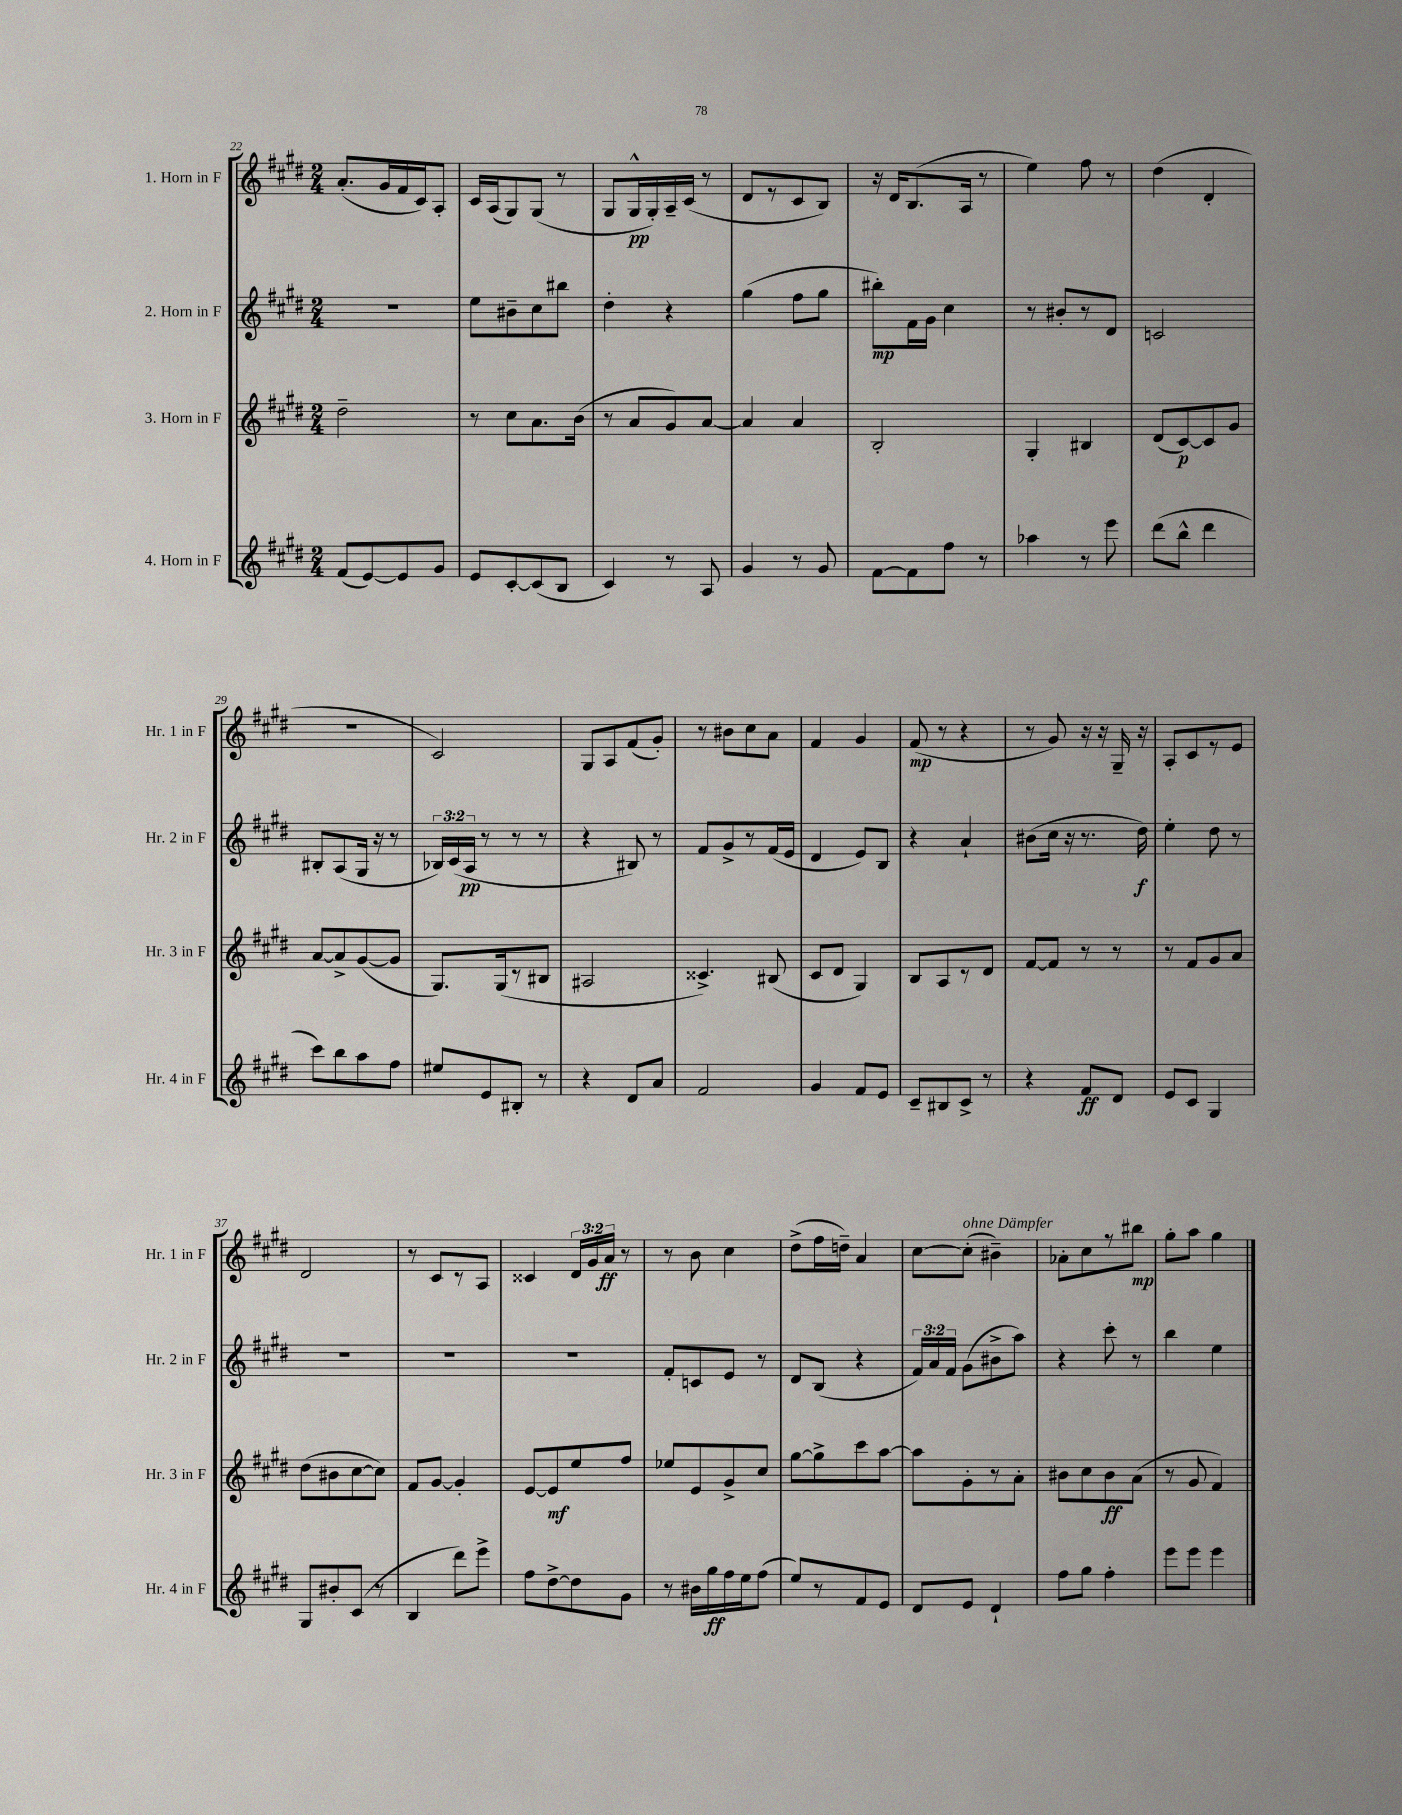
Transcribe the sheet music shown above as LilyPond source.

<<
\new StaffGroup <<
\new Staff = "s0" \with { instrumentName = "1. Horn in F" shortInstrumentName = "Hr. 1 in F" } {
    \clef treble \key e \major \numericTimeSignature \time 2/4 \override Staff.TupletNumber.text = #tuplet-number::calc-fraction-text
    \autoBeamOff a'8.[-.( gis'16 fis'16 cis'16) a8]-. |
    cis'16[ a16( gis8) gis8]( r8 |
    gis8[ gis16-^\pp gis16-.) a16-- cis'16]( r8 |
    dis'8[ r8 cis'8 b8]) |
    r16 dis'16[ b8.( a16] r8 |
    e''4) fis''8 r8 |
    dis''4( dis'4-. |
    r2 |
    cis'2) |
    gis8[ a8 fis'8( gis'8]-.) |
    r8 bis'8[ cis''8 a'8] |
    fis'4 gis'4 |
    fis'8\mp( r8 r4 |
    r8 gis'8) r16 r16 gis16-- r16 |
    a8[-. cis'8 r8 e'8] |
    dis'2 |
    r8 cis'8[ r8 a8] |
    cisis'4 \tuplet 3/2 { dis'16[ gis'16 a'16]\ff } r8 |
    r8 b'8 cis''4 |
    dis''8[->( fis''16 d''16]--) a'4 |
    cis''8[~ cis''8]-.^\markup { \italic "ohne Dämpfer" }( bis'4--) |
    aes'8[-. cis''8 r8 bis''8]\mp |
    gis''8[-. a''8] gis''4 \bar "|." |
}
\new Staff = "s1" \with { instrumentName = "2. Horn in F" shortInstrumentName = "Hr. 2 in F" } {
    \clef treble \key e \major \numericTimeSignature \time 2/4 \override Staff.TupletNumber.text = #tuplet-number::calc-fraction-text
    \autoBeamOff R2 |
    e''8[ bis'8-- cis''8 bis''8] |
    dis''4-. r4 |
    gis''4( fis''8[ gis''8] |
    bis''8[-.\mp) fis'16 gis'16] cis''4 |
    r8 bis'8[-. r8 dis'8] |
    c'2 |
    bis8[-. a8( gis16] r16 r8 |
    \tuplet 3/2 { bes16[) cis'16( a16]\pp } r8 r8 r8 |
    r4 bis8) r8 |
    fis'8[ gis'8-> r8 fis'16( e'16] |
    dis'4 e'8[) b8] |
    r4 a'4-! |
    bis'8[( cis''16] r16 r8. dis''16\f) |
    e''4-. dis''8 r8 |
    R2 |
    R2 |
    R2 |
    fis'8[-. c'8 e'8] r8 |
    dis'8[ b8]( r4 |
    \tuplet 3/2 { fis'16[) a'16 fis'16] } gis'8[( bis'8-> a''8]) |
    r4 cis'''8-. r8 |
    b''4 e''4 \bar "|." |
}
\new Staff = "s2" \with { instrumentName = "3. Horn in F" shortInstrumentName = "Hr. 3 in F" } {
    \clef treble \key e \major \numericTimeSignature \time 2/4
    \autoBeamOff dis''2-- |
    r8 cis''8[ a'8. b'16]( |
    r8 a'8[ gis'8) a'8]~ |
    a'4 a'4 |
    b2-. |
    gis4-. bis4 |
    dis'8[( cis'8~\p) cis'8 gis'8] |
    a'8[~ a'8-> gis'8~( gis'8] |
    gis8.[) gis16( r8 bis8] |
    ais2 |
    cisis'4.->) bis8( |
    cis'8[ dis'8] gis4) |
    b8[ a8 r8 dis'8] |
    fis'8[~ fis'8] r8 r8 |
    r8 fis'8[ gis'8 a'8] |
    dis''8[( bis'8 cis''8~ cis''8]) |
    fis'8[ gis'8]~ gis'4-. |
    e'8[~ e'8\mf e''8 fis''8] |
    ees''8[ e'8 gis'8-> cis''8] |
    gis''8[~ gis''8-> cis'''8 a''8]~ |
    a''8[ gis'8-. r8 a'8]-. |
    bis'8[ cis''8 bis'8\ff a'8]( |
    r8 gis'8 fis'4) \bar "|." |
}
\new Staff = "s3" \with { instrumentName = "4. Horn in F" shortInstrumentName = "Hr. 4 in F" } {
    \clef treble \key e \major \numericTimeSignature \time 2/4
    \autoBeamOff fis'8[( e'8~) e'8 gis'8] |
    e'8[ cis'8~-. cis'8( b8] |
    cis'4) r8 a8 |
    gis'4 r8 gis'8 |
    fis'8[~ fis'8 fis''8] r8 |
    aes''4 r8 e'''8 |
    dis'''8[( b''8]-^ dis'''4 |
    cis'''8[) b''8 a''8 fis''8] |
    eis''8[ e'8 bis8]-. r8 |
    r4 dis'8[ a'8] |
    fis'2 |
    gis'4 fis'8[ e'8] |
    cis'8[-- bis8 cis'8]-> r8 |
    r4 fis'8[\ff dis'8] |
    e'8[ cis'8] gis4 |
    gis8[ bis'8-. cis'8]( r8 |
    b4 dis'''8[) e'''8]-> |
    fis''8[ dis''8~-> dis''8 gis'8] |
    r8 bis'16[ gis''16\ff fis''16 e''16 fis''8]( |
    e''8[) r8 fis'8 e'8] |
    dis'8[ e'8] dis'4-! |
    fis''8[ gis''8] fis''4-. |
    e'''8[ e'''8] e'''4 \bar "|." |
}
>>
>>
\layout { \context { \Score currentBarNumber = #22 } }
